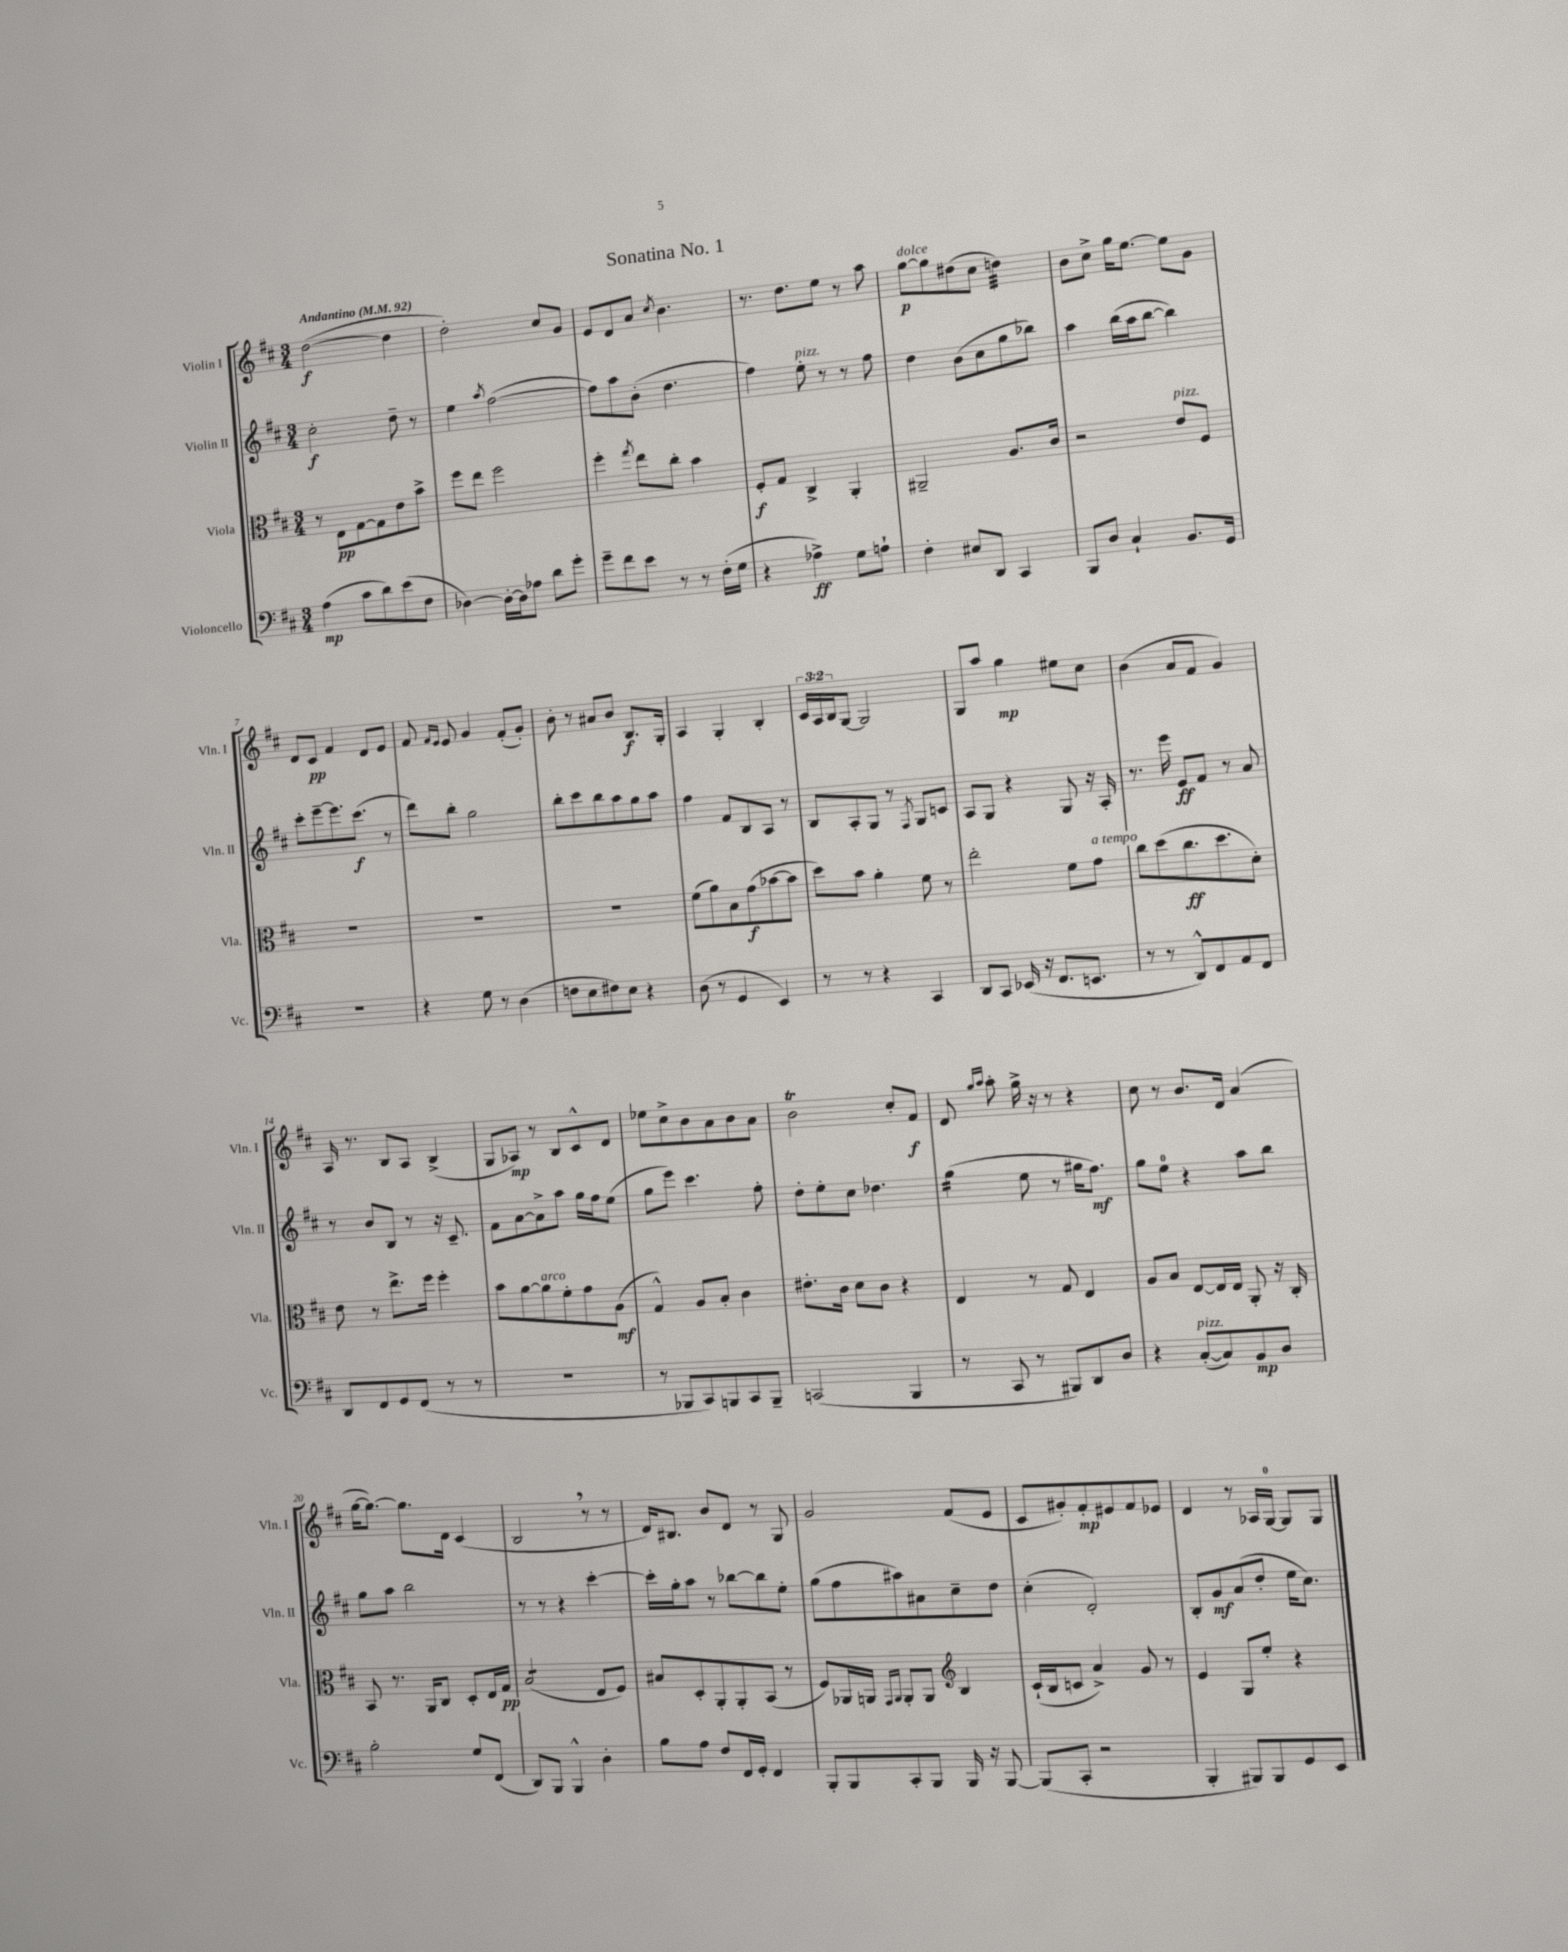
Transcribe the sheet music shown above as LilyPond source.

\header { title = "Sonatina No. 1" }
<<
\new StaffGroup <<
\new Staff = "s0" \with { instrumentName = "Violin I" shortInstrumentName = "Vln. I" } {
    \clef treble \key d \major \numericTimeSignature \time 3/4 \override Staff.TupletNumber.text = #tuplet-number::calc-fraction-text \tempo "Andantino" 4 = 92
    d''2~\f( d''4 |
    d''2-.) cis''8 g'8 |
    e'8 d'8 a'8 \acciaccatura { cis''8 } b'4. |
    r8. d''8. e''8 r8 a''8 |
    g''8~\p^\markup { \italic "dolce" } g''8 dis''8( cis''8 d''4:32) |
    b'8 cis''8-> g''16 e''8.~ e''8 g'8 |
    d'8 cis'8\pp fis'4 d'8 e'8 |
    fis'8 \grace { fis'16 e'16 } e'8 g'4 fis'8-.( g'8-.) |
    b'8-. r8 ais'8 b'8 b8.\f g16-. |
    a4 g4-. b4-. |
    \tuplet 3/2 { cis'16 a16 b16 } g8~ g2 |
    g8 a''8 g''4\mp eis''8 cis''8 |
    b'4( a'8 fis'8 g'4) |
    a16 r8. b8 a8 b4->( |
    g8 aes8\mp) r8 b8 cis'8-^ d'8 |
    ees''8 cis''8-> b'8 a'8 b'8 a'8 |
    b'2\trill cis''8-. fis'8\f |
    d'8 \grace { g''16 a''16 } a''8-. g''16-> r16 r8 r4 |
    cis''8 r8 b'8. d'16 a'4( |
    g''16~ g''8.~) g''8. d'16 cis'4( |
    b2 \breathe r8 r8 |
    d'16) bis8. b'8 d'8 r8 g8 |
    g'2 fis'8( e'8 |
    cis'8 gis'8-.) fis'8-.\mp eis'8 fis'8 ees'8 |
    d'4 r8 aes16 g16-0~ g8 g8 \bar "|." |
}
\new Staff = "s1" \with { instrumentName = "Violin II" shortInstrumentName = "Vln. II" } {
    \clef treble \key d \major \numericTimeSignature \time 3/4
    cis''2-.\f d''8-- r8 |
    e''4 \acciaccatura { a''8 } fis''2~( |
    fis''8) a''8 b'8-.( d''4. |
    fis''4) e''8-.^\markup { \italic "pizz." } r8 r8 fis''8 |
    d''4 b'8( cis''8 g''8 bes''8) |
    a''4 b''16( a''16 b''8~ b''4) |
    cis'''8-. e'''8~-- e'''8. cis'''8.\f( r8 |
    d'''8) b''8-. g''2 |
    b''8-. cis'''8 b''8 a''8 g''8 a''8 |
    fis''4 fis'8 b8 a8 r8 |
    b8 a8-. g8 r8 \acciaccatura { fis8 } g8 c'8 |
    a8 g8 r4 g8 r16 a16-. |
    r8. e'''16 e'8\ff fis'8 r8 a'8 |
    r8 b'8 b8 r8 r16 cis'8.-- |
    fis'8 a'8~ a'8-> a''8 g''16 fis''16 e''8( |
    g''8 e'''8) cis'''4. fis''8-. |
    d''8-. e''8-. cis''8 des''4. |
    g''4:16( e''8 r8 gis''16 fis''8.\mf) |
    g''8 e''8-0 r4 a''8 b''8 |
    g''8 a''8 b''2 |
    r8 r8 r4 cis'''4~-. |
    cis'''16-. g''16-. a''8 r8 bes''8~ bes''8 e''8-. |
    g''8( fis''8 ais''8) ais'8 cis''8-- d''8 |
    cis''4-.( d'2-.) |
    b8-. g'8\mf a'8( d''8-. e''16 cis''8.) \bar "|." |
}
\new Staff = "s2" \with { instrumentName = "Viola" shortInstrumentName = "Vla." } {
    \clef alto \key d \major \numericTimeSignature \time 3/4
    r8 e8\pp g8~ g8 e'8 b'8-> |
    fis''8 e''8 fis''2 |
    fis''4-. \acciaccatura { g''8 } e''8 cis''8-. b'4 |
    fis8-.\f g8 cis4-> a,4-. |
    ais,2-- a8. cis'16 |
    r2 e'8^\markup { \italic "pizz." } fis8 |
    R2. |
    R2. |
    R2. |
    fis'8( a'8) b8 g'8\f( bes'8~ bes'8 |
    d''8) b'8 a'4-. fis'8 r8 |
    e''2-. fis'8 g'8^\markup { \italic "a tempo" } |
    cis''8 d''8( cis''8.\ff d''8. d'8-.) |
    e'8 r8 e''8.-> fis''16 fis''4-. |
    b'8 a'8~ a'8^\markup { \italic "arco" } fis'8-. g'8 a8\mf( |
    g4-^) a8 b8-. cis'4 |
    eis'8.-. cis'16 d'8 cis'8 r4 |
    e4 r8 g8 e4 |
    a8 b8 e8~ e16 e16 a,8-. r16 cis16-. |
    b,8 r8. a,16 cis8 d8-. e16 g16\pp |
    b2:8( e8 fis8) |
    bis8 d8-. a,8-. a,8-. b,8( r8 |
    fis8) aes,16 a,16 \grace { g,16 a,16 } a,8-. a,8 \clef treble b4 |
    cis'16-!( b16 c'8 a'4->) g'8 r8 |
    e'4 g8 e''8-. r4 \bar "|." |
}
\new Staff = "s3" \with { instrumentName = "Violoncello" shortInstrumentName = "Vc." } {
    \clef bass \key d \major \numericTimeSignature \time 3/4
    a4\mp( cis'8 d'8) e'8( fis8 |
    des4~) des16~-. des16 aes8 d'8 g'8-. |
    g'8-- fis'8 e'8 r8 r8 fis16-.( g16 |
    r4 aes4->\ff) g8 a8-! |
    fis4-. eis8 d,8 cis,4 |
    b,,8 d8 cis4-! b,8. g,16 |
    R2. |
    r4 g8 r8 d4( |
    f8 e8 fis8) e8 r4 |
    d8( r8 g,4 e,4) |
    r8 r8 r4 cis,4 |
    d,8 cis,8 ees,16( r16 fis,8. e,8. |
    r8 r8 d,8-^) fis,8 a,8 fis,8 |
    d,8 fis,8 g,8 fis,8( r8 r8 |
    r2. |
    r8 bes,,8 cis,8) b,,8 cis,8 b,,8-- |
    c,2( b,,4 |
    r8 cis,8 r8 bis,,8) d,8 d8 |
    r4 cis8~-.^\markup { \italic "pizz." }( cis8) b,8\mp d8 |
    b2-. g8 fis,8( |
    d,8) b,,8 b,,4-^ d4-. |
    b8 a8 fis8 fis,16 g,16-. fis,4 |
    b,,8-. b,,8 cis,8-. b,,8 b,,16 r16 b,,8~ |
    b,,8( cis,8-. r2 |
    b,,4-. bis,,8) bis,,8 g,8 e,8 \bar "|." |
}
>>
>>
